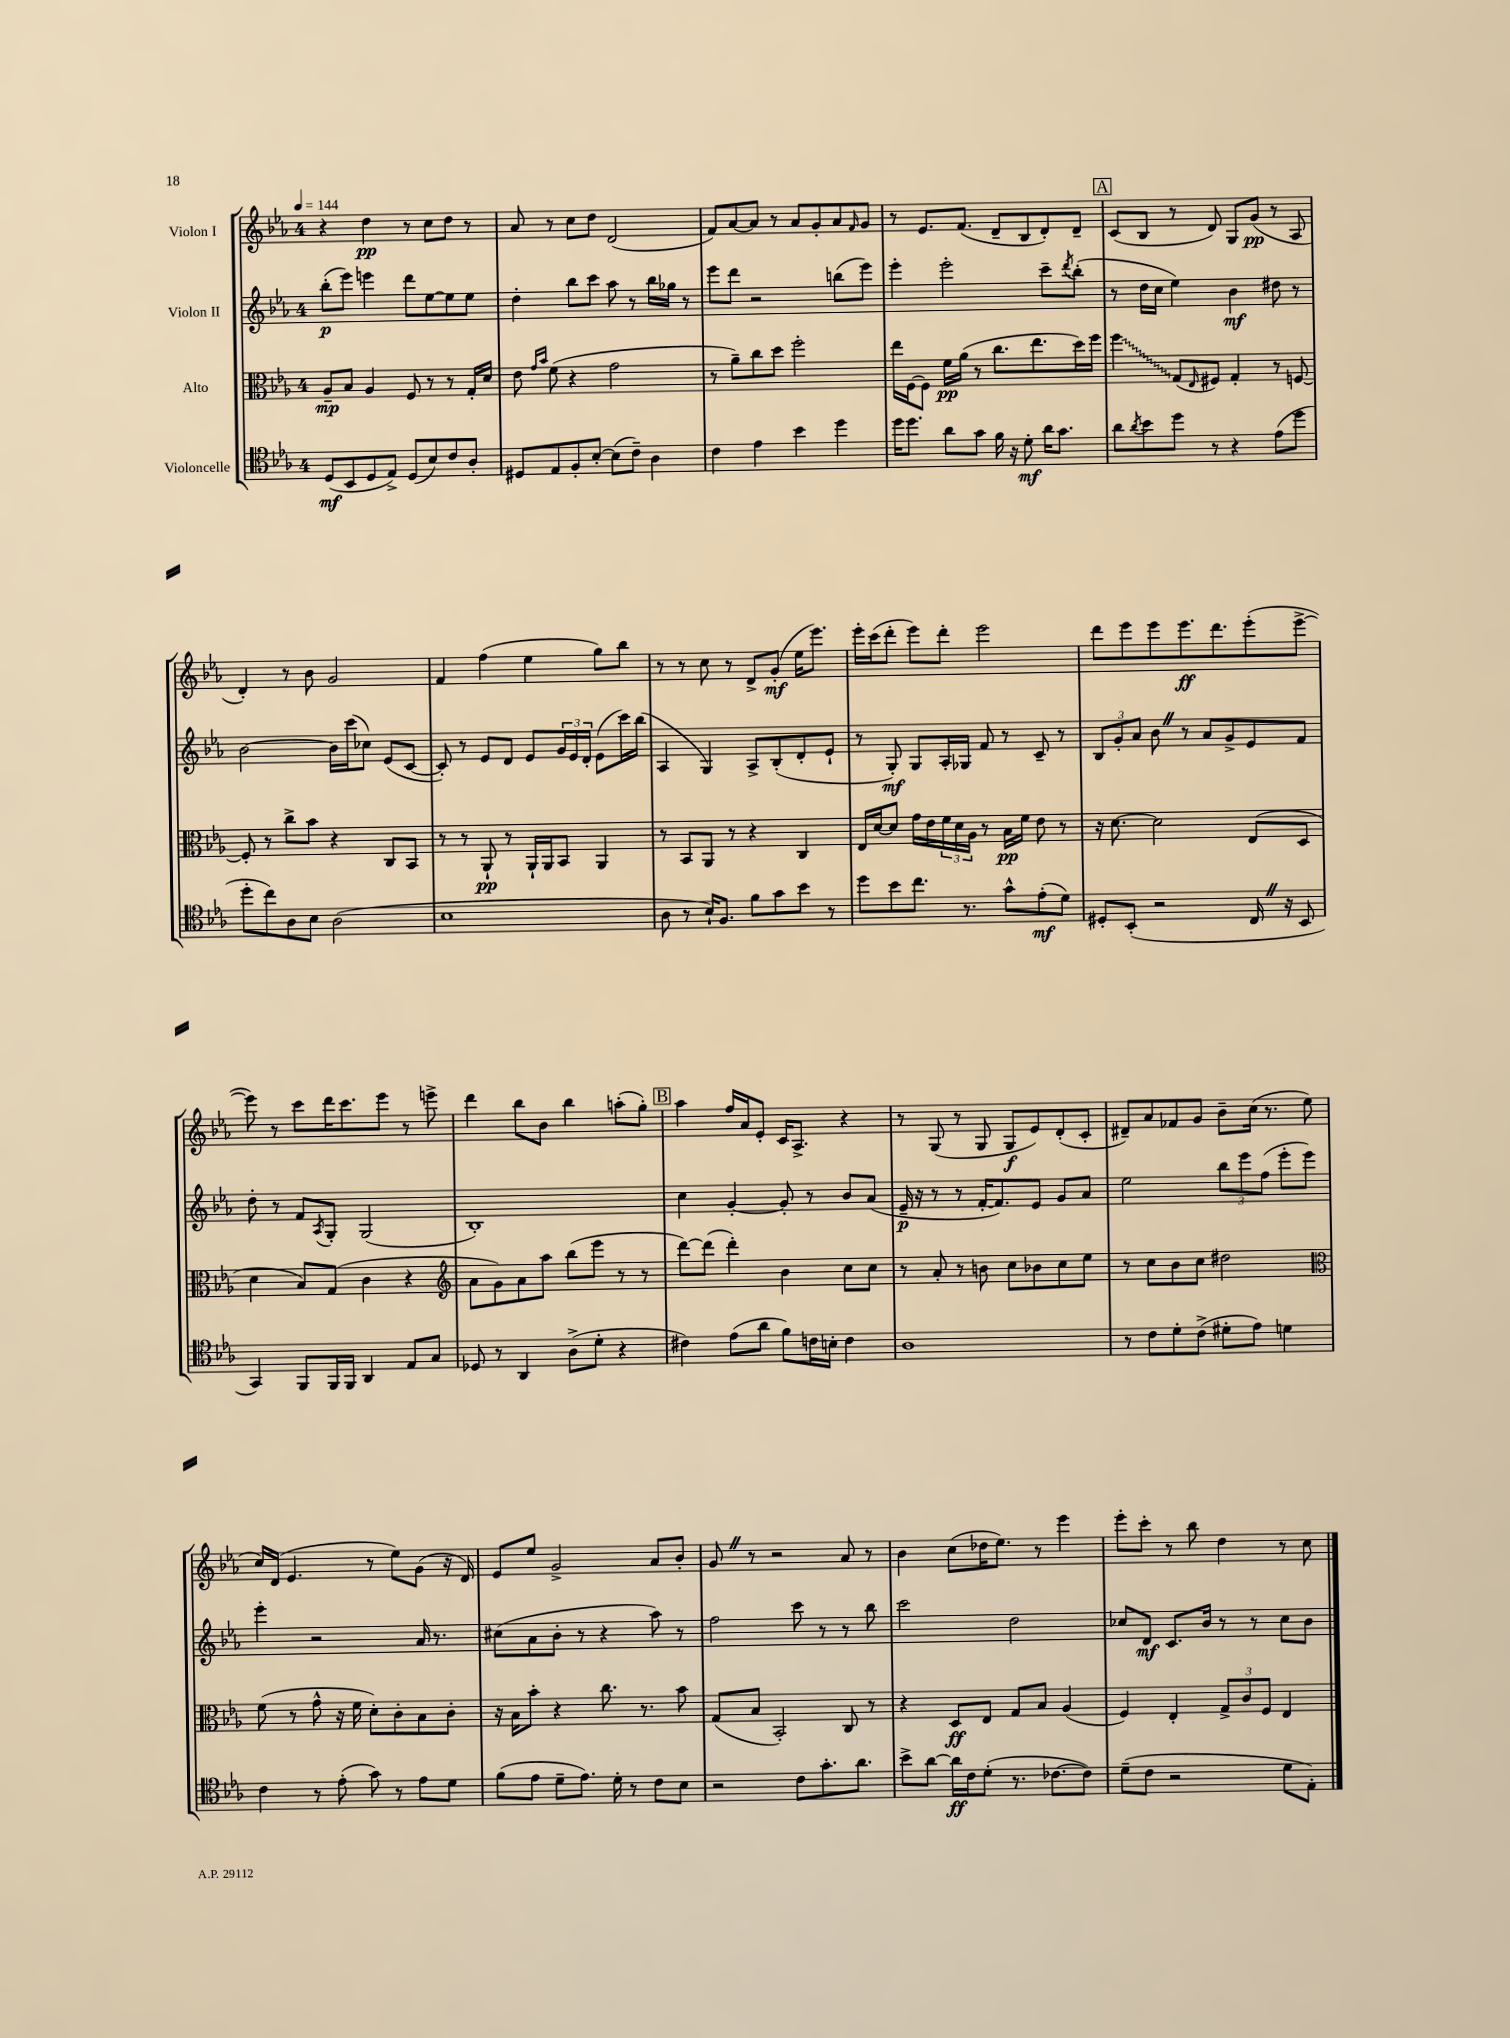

**kern	**kern	**kern	**kern
*staff4	*staff3	*staff2	*staff1
*clefC4	*clefC3	*clefG2	*clefG2
*k[b-e-a-]	*k[b-e-a-]	*k[b-e-a-]	*k[b-e-a-]
*M4/4	*M4/4	*M4/4	*M4/4
*MM144	*MM144	*MM144	*MM144
(8D	8A-~	(8bb-'	4r
8BB-	8B-	8eee-)	.
8D	4A-	4eee	4dd
8E-^)	.	.	.
(8D	8F	8ddd	8r
8B-)	8r	[8ee-	8cc
8c	8r	8ee-]	8dd
8A-'	16G'	8ee-	8r
.	16d	.	.
=	=	=	=
8D#	8e-	4dd'	8a-
.	16qqg	.	.
.	16qqb-	.	.
8E-	(8f	.	8r
8F'	4r	8bb-	8cc
[8B-'	.	8ccc	8dd
(8B-]	2g	8aa-	(2d
8c~)	.	8r	.
4A-	.	16bb-	.
.	.	16gg-	.
.	.	8r	.
=	=	=	=
4c	8r	8eee-	8f)
.	8a-~)	8ddd	[8a-
4e-	8cc	2r	8a-]
.	8dd	.	8r
4b-	2ff'	.	8a-
.	.	.	8g'
4dd	.	(8bb	8a-
.	.	.	16qqf
.	.	8eee-)	8g
=	=	=	=
16dd	16ee-	4eee-'	8r
8.dd	[16F	.	.
.	8F]	.	8.e-
8a-	16f	2eee-'	.
.	(16a-	.	(8.f
8g	8r	.	.
16f	8.cc	.	8d~
16r	.	.	.
8d'	.	.	8B-
.	8.ee-	.	.
16a-	.	8ccc~	8d')
8.g	.	.	.
.	.	8qddd	.
.	16dd)	(8bb-'	8d~
.	16ff	.	.
=	=	=	=
8a-	4ff	8r	(8c
8qa-	.	.	.
8b-	.	16dd	8B-
.	.	16cc	.
8dd	(8G	4ee-)	8r
.	16qqE-	.	.
8r	8F#)	.	8d)
4r	4G'	4b-	8G
.	.	.	(8g
(8e-	8r	8dd#	8r
8dd	[8F	8r	8A-
=	=	=	=
8dd'	8F']	[2b-	4d')
8cc)	8r	.	.
8A-	8cc^	.	8r
8B-	8b-	.	8b-
(2A-	4r	16b-]	2g
.	.	(16ccc	.
.	.	8cc-)	.
.	8C	(8e-	.
.	8BB-	[8c	.
=	=	=	=
1B-	8r	8c'])	4f
.	8r	8r	.
.	8AA-`	8e-	(4ff
.	8r	8d	.
.	16AA-`	8e-	4ee-
.	16AA-	.	.
.	8BB-	24g	.
.	.	24e-	.
.	.	24d'	.
.	4AA-	(8e-	8gg)
.	.	16ccc)	8bb-
.	.	(16bb-	.
=	=	=	=
8A-	8r	4A-	8r
8r	8BB-	.	8r
16B-`)	8AA-	4G)	8cc
8.F	.	.	.
.	8r	.	8r
8f	4r	8A-^	8d^
8g	.	(8B-'	(8g'
8b-	4C	8d'	16ee-
.	.	.	8.eee-)
8r	.	8e-`	.
=	=	=	=
8dd	16E-	8r	16eee-'
.	[16d	.	(16ccc
8b-	8d]	8G')	8ddd'
8.cc	16g	8G	8eee-)
.	16e-	.	.
.	24f	16A-'	8ddd'
.	24d	.	.
8.r	.	16G-	.
.	24A-	.	.
.	8r	8f	2eee-
8g^^	16B-	8r	.
.	16f	.	.
(8e-'	8e-	8c~	.
8d)	8r	8r	.
=	=	=	=
8D#'	16r	12B-	8ddd
.	[8.d	.	.
.	.	12g'	.
(8BB-'	.	.	8eee-
.	.	12a-	.
2r	2d]	8b-	8eee-
.	.	8r	8.eee-
.	.	8a-	.
.	.	.	8.ddd
.	.	8g^	.
16C	(8E-	8e-	(8eee-'
16r	.	.	.
8BB-	8D	8f	[8eee-^
=	=	=	=
4GG)	4d	8dd'	8eee-])
.	.	8r	8r
8FF	8B-)	8f	8ccc
.	.	8qA-	.
16FF	(8G	8G'	16ddd
16FF	.	.	8.ccc
4AA-	4c	(2G	.
.	.	.	8eee-
8E-	4r	.	8r
8G	.	.	8eee^
=	=	=	=
*	*clefG2	*	*
8D-	8a-	1B-')	4ddd
8r	8g)	.	.
4AA-	8a-	.	8bb-
.	8aa-	.	8b-
(8A-^	(8bb-	.	4bb-
8d'	8eee-	.	.
4r	8r	.	(8aa'
.	8r	.	8gg')
=	=	=	=
4c#)	[8ddd)	4cc	4aa-
.	(8ddd]	.	.
(8e-	4ddd')	[4g'	16ff
.	.	.	16a-
8a-	.	.	8e-'
8f)	4b-	8g']	16c
.	.	.	8.A-^
16c	.	8r	.
16B'	.	.	.
4c	8cc	8b-	4r
.	8cc	(8a-	.
=	=	=	=
1A-	8r	16e-~	8r
.	.	16r	.
.	8a-'	8r	(8G
.	8r	8r	8r
.	8b	[16f'	8G
.	.	8.f])	.
.	8cc	.	8G
.	8b-	8e-	8e-)
.	8cc	8g	(8d'
.	8ee-	8a-	8c'
=	=	=	=
8r	8r	2ee-	8d#~)
8c	8cc	.	8a-
8d'	8b-	.	8f-
(8c^	8cc	.	8g
8d#'	2dd#	12bb-	8b-~
.	.	12eee-	.
8e-)	.	.	(16cc
.	.	(12ff	.
.	.	.	8.r
4d	.	8eee-'	.
.	.	8eee-)	8ee-
=	=	=	=
*	*clefC3	*	*
4c	(8f	4eee-'	16cc)
.	.	.	(16d
.	8r	.	4.e-
8r	8g^^	2r	.
(8e-'	16r	.	.
.	16f	.	.
8g)	8d')	.	8r
8r	8c'	.	8ee-)
8e-	8B-	16a-	(8g
.	.	8.r	.
8d	8c'	.	16r
.	.	.	16d)
=	=	=	=
(8f	16r	(8cc#	8e-
.	16B-	.	.
8e-	8b-'	8a-	8ee-
8d~	4r	8b-'	2g^
8.e-)	.	8r	.
.	8.cc	4r	.
16d'	.	.	.
8r	.	.	.
.	8.r	.	.
8c	.	8aa-)	8a-
8B-	8b-	8r	8b-'
=	=	=	=
2r	(8G	2ff	8g
.	8B-	.	8r
.	2BB-')	.	2r
8c	.	8ccc	.
8.g'	.	8r	.
.	8C	8r	8a-
8.a-	.	.	.
.	8r	8bb-	8r
=	=	=	=
8b-^	4r	2ccc	4b-
[8a-	.	.	.
16a-]	8D	.	(8cc
16c	.	.	.
(8d'	8E-	.	16dd-
.	.	.	8.ee-)
8.r	8G	2dd	.
.	8B-	.	8r
[8.c-	.	.	.
.	(4A-	.	4eee-
8c-])	.	.	.
=	=	=	=
(8d~	4F)	8cc-	8eee-'
8c	.	8d	8ccc'
2r	4E-'	8.c	8r
.	.	.	8bb-
.	.	16b-	.
.	12G^	8r	4dd
.	12c	.	.
.	.	8r	.
.	12F	.	.
8d	4E-	8cc-	8r
8E-')	.	8b-	8cc
==	==	==	==
*-	*-	*-	*-
